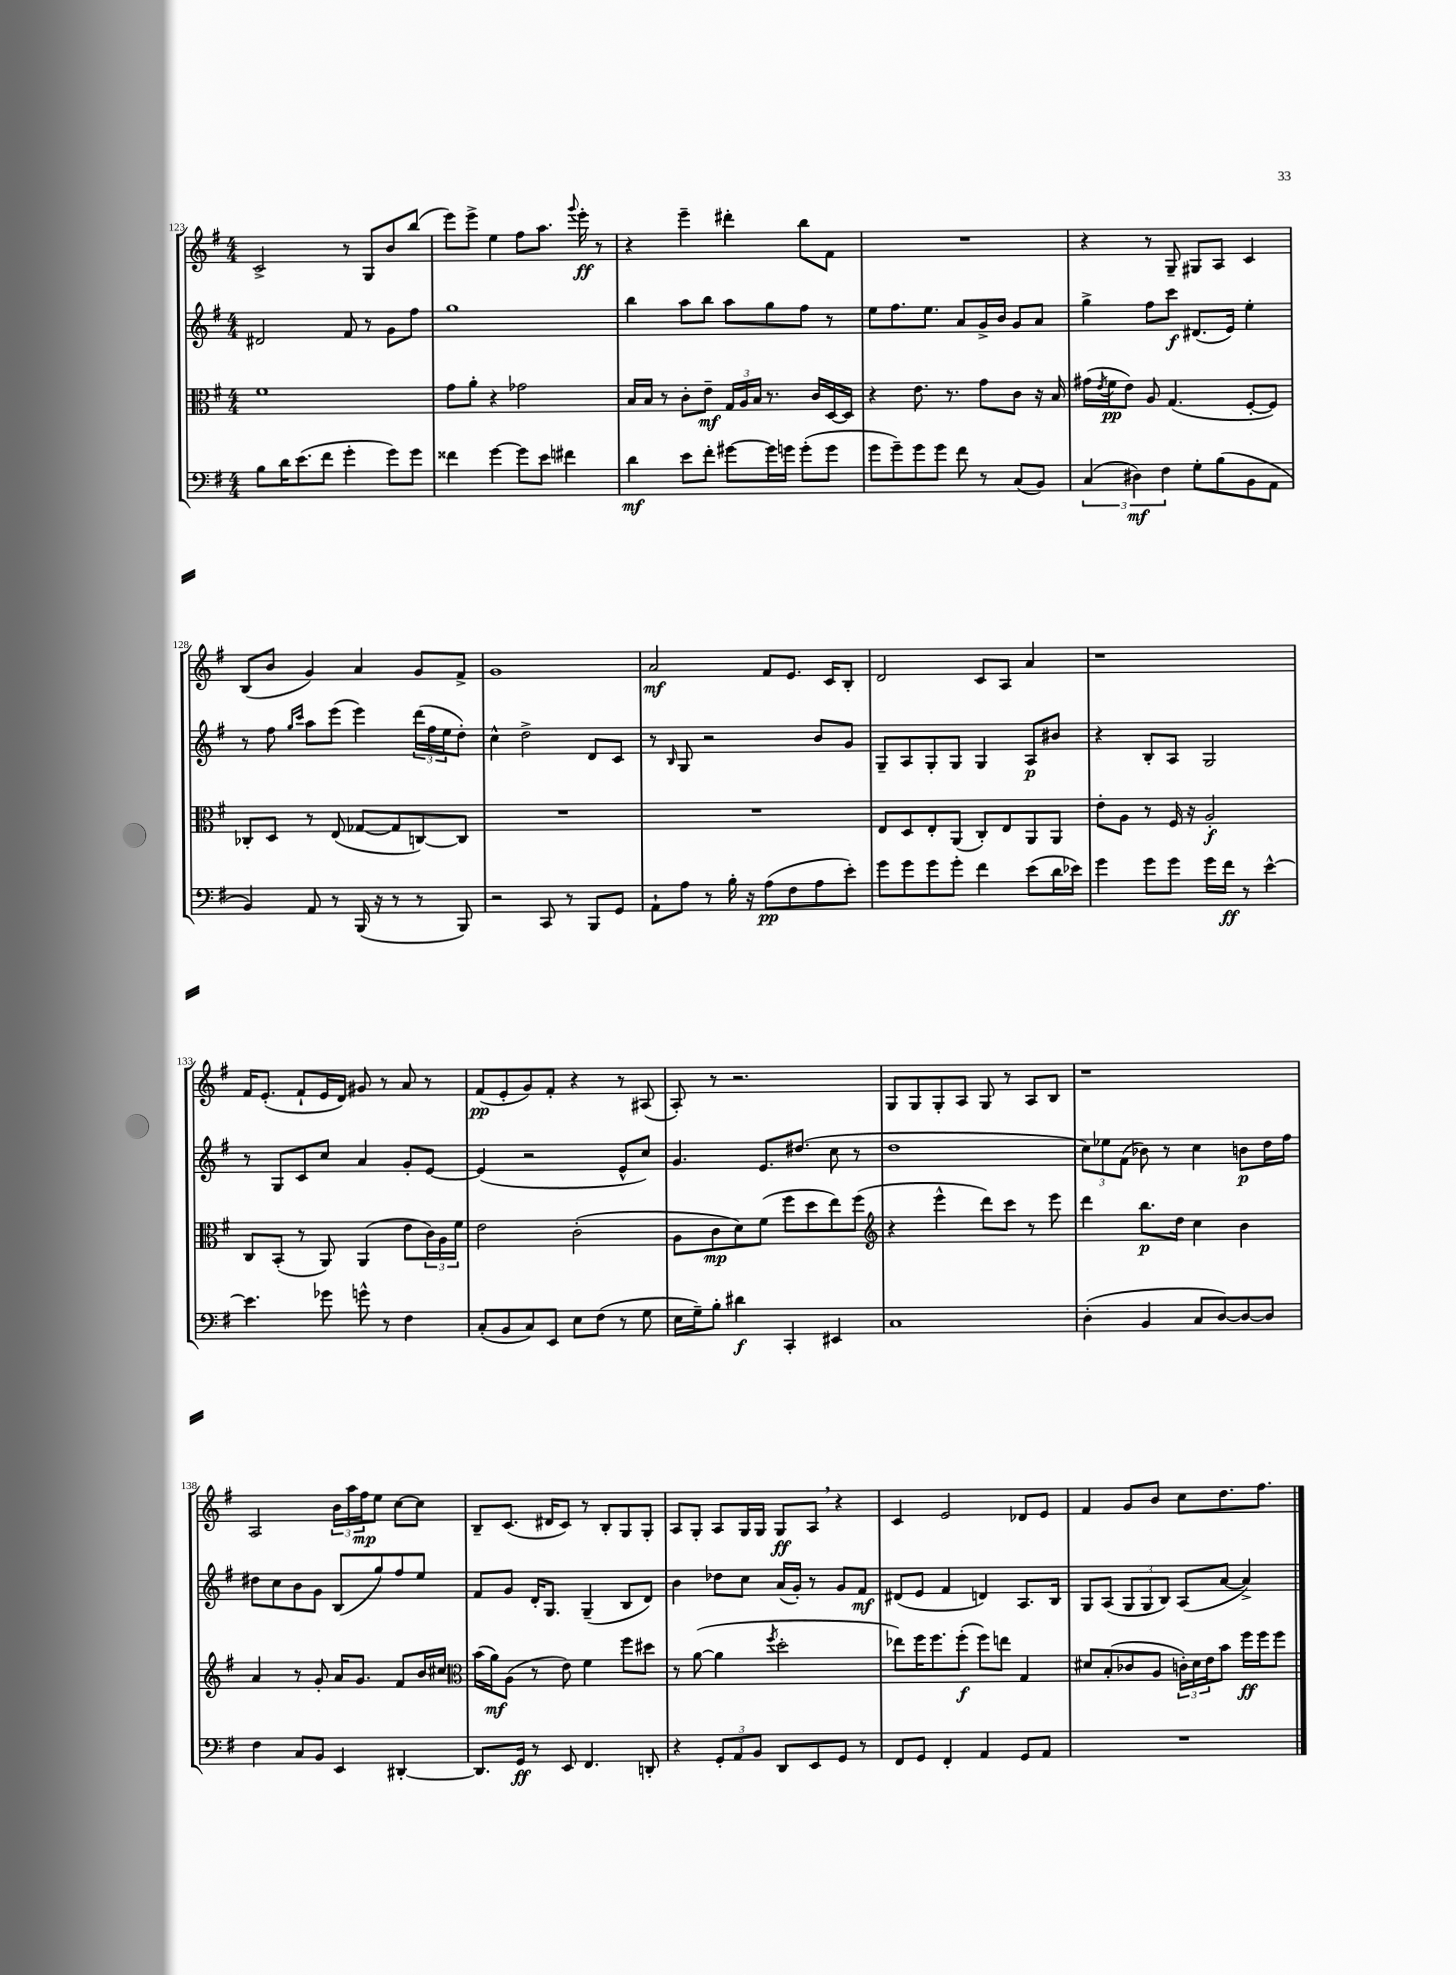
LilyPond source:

<<
\new StaffGroup <<
\new Staff = "s0" {
    \clef treble \key g \major \numericTimeSignature \time 4/4
    c'2-> r8 g8 b'8 b''8( |
    e'''8) e'''8-> e''4 fis''8 a''8. \appoggiatura { g'''8 } e'''16-.\ff r8 |
    r4 e'''4-- dis'''4-. b''8 fis'8 |
    R1 |
    r4 r8 g8-- gis8 a8 c'4 |
    b8( b'8 g'4) a'4 g'8 fis'8-> |
    g'1 |
    a'2\mf fis'8 e'8. c'16 b8-. |
    d'2 c'8 a8 a'4 |
    r1 |
    fis'16 e'8.-.( fis'8-! e'16 d'16) gis'8 r8 a'8 r8 |
    fis'8\pp( e'8-. g'8) fis'8-. r4 r8 ais8( |
    a8-.) r8 r2. |
    g8 g8 g8-. a8 g8 r8 a8 b8 |
    r1 |
    a2 \tuplet 3/2 { b'16 a''16 fis''16\mp } e''8 c''8~ c''8 |
    b8-- c'8.( dis'16 c'8) r8 b8-. g8 g8-. |
    a8 g8-. a8 g16 g16 g8\ff a8 \breathe r4 |
    c'4 e'2 des'8 e'8 |
    fis'4 g'8 b'8 c''8 d''8. fis''8. \bar "|." |
}
\new Staff = "s1" {
    \clef treble \key g \major \numericTimeSignature \time 4/4
    dis'2 fis'8 r8 g'8 fis''8 |
    g''1 |
    b''4 a''8 b''8 a''8 g''8 fis''8 r8 |
    e''8 fis''8. e''8. a'8 g'16-> b'16 g'8 a'8 |
    g''4-> fis''8 c'''8\f dis'8.( e'16) e''4-. |
    r8 fis''8 \grace { g''16 c'''16 } a''8 e'''8( e'''4) \tuplet 3/2 { d'''16( fis''16 e''16 } d''8-.) |
    c''4-^ d''2-> d'8 c'8 |
    r8 \grace { b16 } g8 r2 b'8 g'8 |
    g8-- a8 g8-. g8 g4 a8\p bis'8 |
    r4 b8-. a8 g2 |
    r8 g8 c'8 c''8 a'4 g'8-. e'8~ |
    e'4( r2 e'8-^ c''8) |
    g'4. e'8. dis''8.( c''8 r8 |
    d''1 |
    \tuplet 3/2 { c''8) ees''8 fis'8( } bes'8) r8 c''4 b'8\p d''16 fis''16 |
    dis''8 c''8 b'8 g'8 b8( g''8) fis''8 e''8 |
    fis'8 g'8 d'16-. g8. g4--( b8 d'8) |
    b'4 des''8 c''8 a'16( g'16-.) r8 g'8 fis'8\mf |
    dis'8( e'8 fis'4 d'4) a8. b16 |
    g8 a8( \tuplet 3/2 { g8 g8 b8) } a8( a'8~ a'4->) \bar "|." |
}
\new Staff = "s2" {
    \clef alto \key g \major \numericTimeSignature \time 4/4
    fis'1 |
    g'8 a'8-. r4 ges'2 |
    b16 b16 r8 c'8-. e'8--\mf \tuplet 3/2 { g16 a16 b16 } r8. c'16 d16~ d16 |
    r4 e'8. r8. g'8 c'8 r16 b16 |
    gis'16( \acciaccatura { e'8 } fis'16\pp e'8) a8 g4.( fis8~-. fis8) |
    ces8-. d8 r8 e8( ges8~ ges8 c8~) c8 |
    R1 |
    R1 |
    e8 d8 e8-. a,8( c8-.) e8 a,8 a,8 |
    e'8-. a8 r8 fis16 r16 a2-.\f |
    c8 b,8-.( r8 a,8) a,4( e'8 \tuplet 3/2 { c'16) a16 fis'16 } |
    e'2 c'2-.( |
    a8 c'8\mp d'8) fis'8( fis''8 d''8 e''8) fis''8( |
    \clef treble r4 e'''4-^ d'''8) c'''8 r8 e'''8 |
    d'''4 b''8.\p d''16 c''4 b'4 |
    a'4 r8 g'8-. a'16 g'8. fis'8 b'16 cis''16 |
    \clef alto b'16( a'16\mf) a8( r8 e'8) fis'4 fis''8 dis''8 |
    r8 a'8~( a'4 \acciaccatura { fis''8 } d''2-. |
    ees''8) fis''16 fis''8. fis''8-.\f( fis''8) e''8 g4 |
    dis'8 b8-.( ces'8 a8 \tuplet 3/2 { c'16-.) dis'16 e'16 } b'8 fis''16\ff fis''16 fis''8 \bar "|." |
}
\new Staff = "s3" {
    \clef bass \key g \major \numericTimeSignature \time 4/4
    b8 d'16 e'8.( fis'8 g'4-. g'8) g'8 |
    fisis'4 g'4~ g'8 e'8 fis'4 |
    d'4\mf e'8 fis'8-. gis'8~ gis'16 g'16 g'8-.( g'8 |
    g'8 g'8--) g'8 g'8 fis'8 r8 c8( b,8) |
    \tuplet 3/2 { c4( dis4\mf) fis4 } g8-. b8( b,8 a,8 |
    b,4) a,8 r8 b,,16( r16 r8 r8 b,,8) |
    r2 c,8 r8 b,,8 g,8 |
    a,8-! a8 r8 b16-. r16 a8\pp( fis8 a8 e'8-.) |
    g'8 g'8 g'8 g'8-. fis'4 e'8( d'16 ees'16) |
    g'4 g'8 g'8 g'16 fis'16\ff r8 e'4~-^ |
    e'4. ges'8 g'8-^ r8 fis4 |
    c8-.( b,8 c8) e,8 e8 fis8( r8 g8 |
    e16 g16--) b8-. dis'4\f c,4-. eis,4 |
    c1 |
    d4-.( b,4 c8 d8~) d8~ d8 |
    fis4 c8 b,8 e,4 dis,4~-. |
    dis,8. g,16\ff r8 e,8 fis,4. d,8-. |
    r4 \tuplet 3/2 { g,8-. a,8 b,8 } d,8 e,8 g,8 r8 |
    fis,8 g,8 fis,4-. a,4 g,8 a,8 |
    R1 \bar "|." |
}
>>
>>
\layout { \context { \Score currentBarNumber = #123 } }
